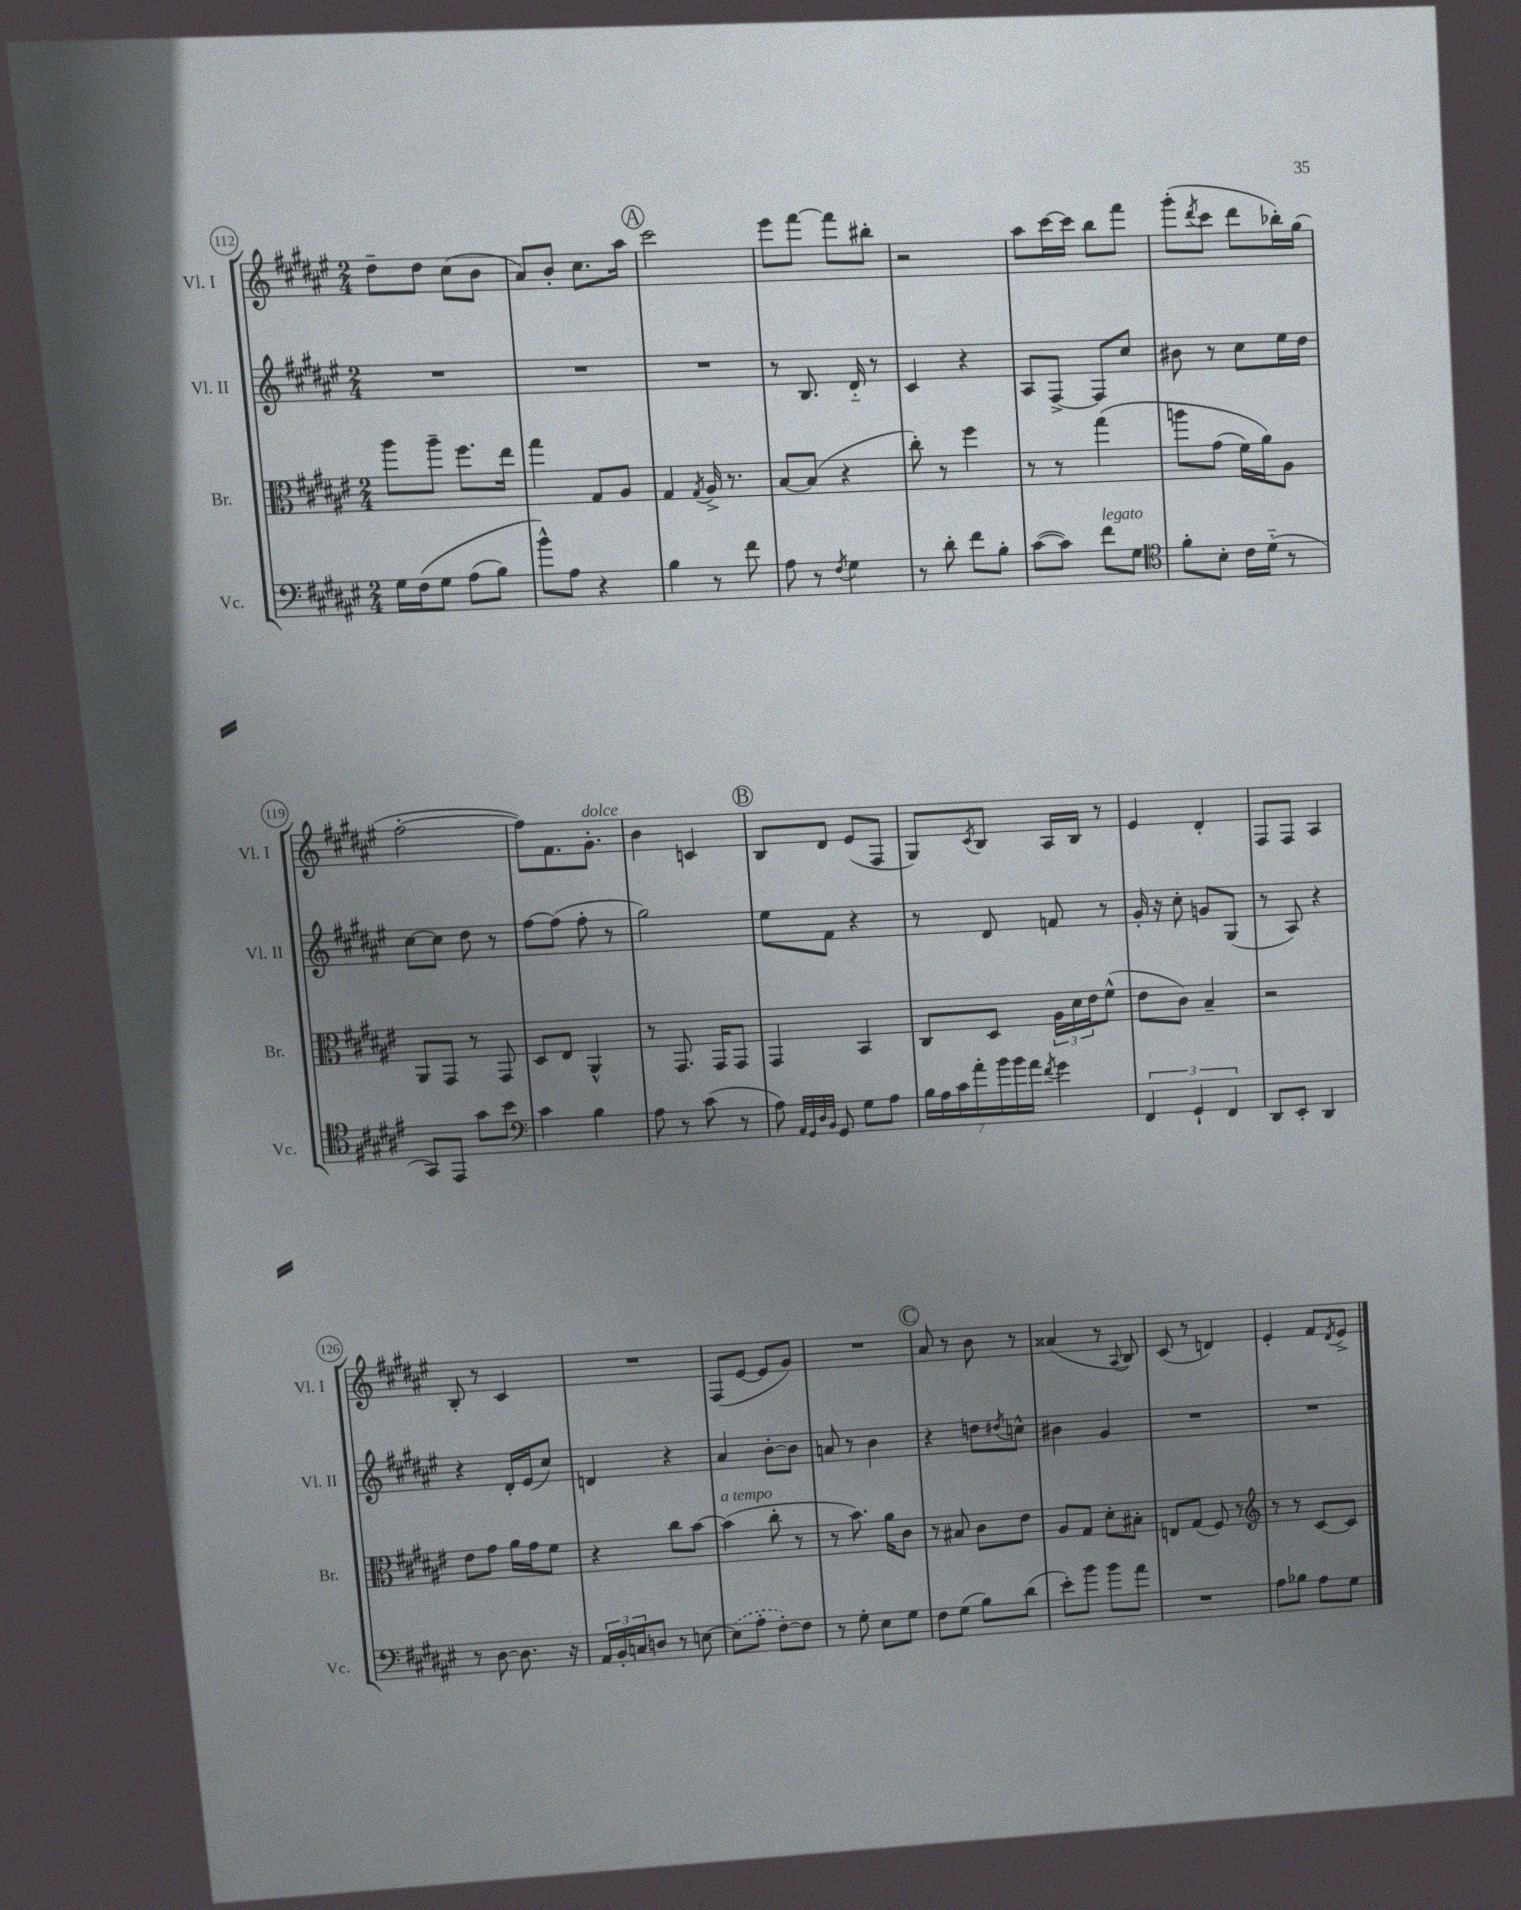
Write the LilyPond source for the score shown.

<<
\new StaffGroup <<
\new Staff = "s0" \with { instrumentName = "Vl. I" shortInstrumentName = "Vl. I" } {
    \clef treble \key fis \major \numericTimeSignature \time 2/4
    dis''8-- dis''8 cis''8( b'8 |
    ais'8) b'8-. cis''8. ais''16 |
    \mark \markup { \circle "A" } cis'''2 |
    eis'''8 fis'''8~ fis'''8 bis''8-. |
    r2 |
    ais''8 cis'''16~ cis'''16 b''8 fis'''8 |
    gis'''8-.( \acciaccatura { dis'''8 } cis'''8 dis'''8 bes''16-.) gis''16( |
    fis''2~-. |
    fis''8) fis'8. gis'8.-.^\markup { \italic "dolce" } |
    b'4 c'4 |
    \mark \markup { \circle "B" } b8 dis'8 eis'8( fis8 |
    gis8) \acciaccatura { cis'8 } b8 ais16 b16 r8 |
    eis'4 dis'4-. |
    fis8 fis8 ais4 |
    b8-. r8 cis'4 |
    R2 |
    fis8( eis'8~ eis'8 gis'8) |
    R2 |
    \mark \markup { \circle "C" } ais'8 r8 b'8 r8 |
    aisis'4( r8 \appoggiatura { ais8 } b8) |
    cis'8( r8 d'4) |
    eis'4-. fis'8 \acciaccatura { dis'8 } eis'8-> \bar "|." |
}
\new Staff = "s1" \with { instrumentName = "Vl. II" shortInstrumentName = "Vl. II" } {
    \clef treble \key fis \major \numericTimeSignature \time 2/4
    R2 |
    R2 |
    \mark \markup { \circle "A" } R2 |
    r8 b8. dis'16-_ r8 |
    cis'4 r4 |
    ais8 fis8~-> fis8 cis''8 |
    bis'8 r8 cis''8 eis''16 dis''16 |
    cis''8~ cis''8 dis''8 r8 |
    fis''8~ fis''8( fis''8-. r8 |
    gis''2) |
    \mark \markup { \circle "B" } eis''8 fis'8 r4 |
    r8 dis'8 f'8 r8 |
    gis'16-. r16 cis''8-. g'8 gis8( |
    r8 ais8) r4 |
    r4 dis'16-. eis'16( cis''8) |
    d'4 r4 |
    ais'4 b'8~-. b'8 |
    a'8 r8 b'4 |
    \mark \markup { \circle "C" } r4 d''8 \acciaccatura { dis''8 } c''8-^ |
    bis'4 gis'4 |
    R2 |
    R2 \bar "|." |
}
\new Staff = "s2" \with { instrumentName = "Br." shortInstrumentName = "Br." } {
    \clef alto \key fis \major \numericTimeSignature \time 2/4
    ais''8 ais''8-- fis''8. eis''16 |
    gis''4 gis8 ais8 |
    \mark \markup { \circle "A" } gis4 \acciaccatura { gis8 } ais16-> r8. |
    b8~ b8( r4 |
    cis''8-.) r8 fis''4 |
    r8 r8 gis''4\( |
    a''8 gis'8( fis'16) ais'16\) ais8 |
    ais,8 gis,8 r8 gis,8 |
    dis8 eis8 ais,4-^ |
    r8 gis,8. gis,16 gis,8 |
    \mark \markup { \circle "B" } gis,4 b,4 |
    cis8 dis8 \tuplet 3/2 { ais16 dis'16 eis'16 } fis'8-^( |
    eis'8 cis'8) b4-- |
    r2 |
    eis'8 gis'8 ais'16 gis'16 fis'8 |
    r4 cis''8 b'8~ |
    b'4^\markup { \italic "a tempo" }( cis''8-. r8 |
    r8 b'8.) ais'16 cis'8 |
    \mark \markup { \circle "C" } r8 bis8 cis'8 eis'8 |
    ais8 gis8 dis'8-. bis8-. |
    e8 gis8( fis8) r8 |
    \clef treble r8 r8 cis'8~ cis'8 \bar "|." |
}
\new Staff = "s3" \with { instrumentName = "Vc." shortInstrumentName = "Vc." } {
    \clef bass \key fis \major \numericTimeSignature \time 2/4
    gis16 fis16\( gis8 ais8( b8) |
    b'8-^\) ais8 r4 |
    \mark \markup { \circle "A" } b4 r8 fis'8 |
    ais8 r8 \acciaccatura { fis8 } gis4 |
    r8 dis'8-. fis'8 b8-. |
    cis'8~( cis'8) fis'8^\markup { \italic "legato" } gis8 |
    \clef tenor fis'8-. b8-. cis'16 dis'16-_( r8 |
    gis,8) eis,8 gis'8 b'8 |
    \clef bass cis'4 b4 |
    ais8 r8 cis'8( r8 |
    \mark \markup { \circle "B" } ais8) \grace { ais,32 gis,32 dis32 b,32 } gis,8 gis8 ais8 |
    \tuplet 7/4 { b16 ais16 cis'16 ais'16-. b'16 b'16 ais'16 } \acciaccatura { fis'8 } gis'4 |
    \tuplet 3/2 { fis,4 gis,4-! fis,4 } |
    dis,8 eis,8-. dis,4 |
    r8 dis8~ dis8. r16 |
    \tuplet 3/2 { ais,16 b,16-. c16 } d8 r8 e8~ |
    \once \slurDashed e8( ais8-. fis8~-.) fis8 |
    r8 gis8-. eis8 gis8 |
    \mark \markup { \circle "C" } fis8 gis8( b8) dis'8( |
    eis'8-.) b'8 b'8 ais'8 |
    R2 |
    ais8 bes8 ais8 gis8 \bar "|." |
}
>>
>>
\layout { \context { \Score currentBarNumber = #112 \override BarNumber.stencil = #(make-stencil-circler 0.1 0.3 ly:text-interface::print) } }
